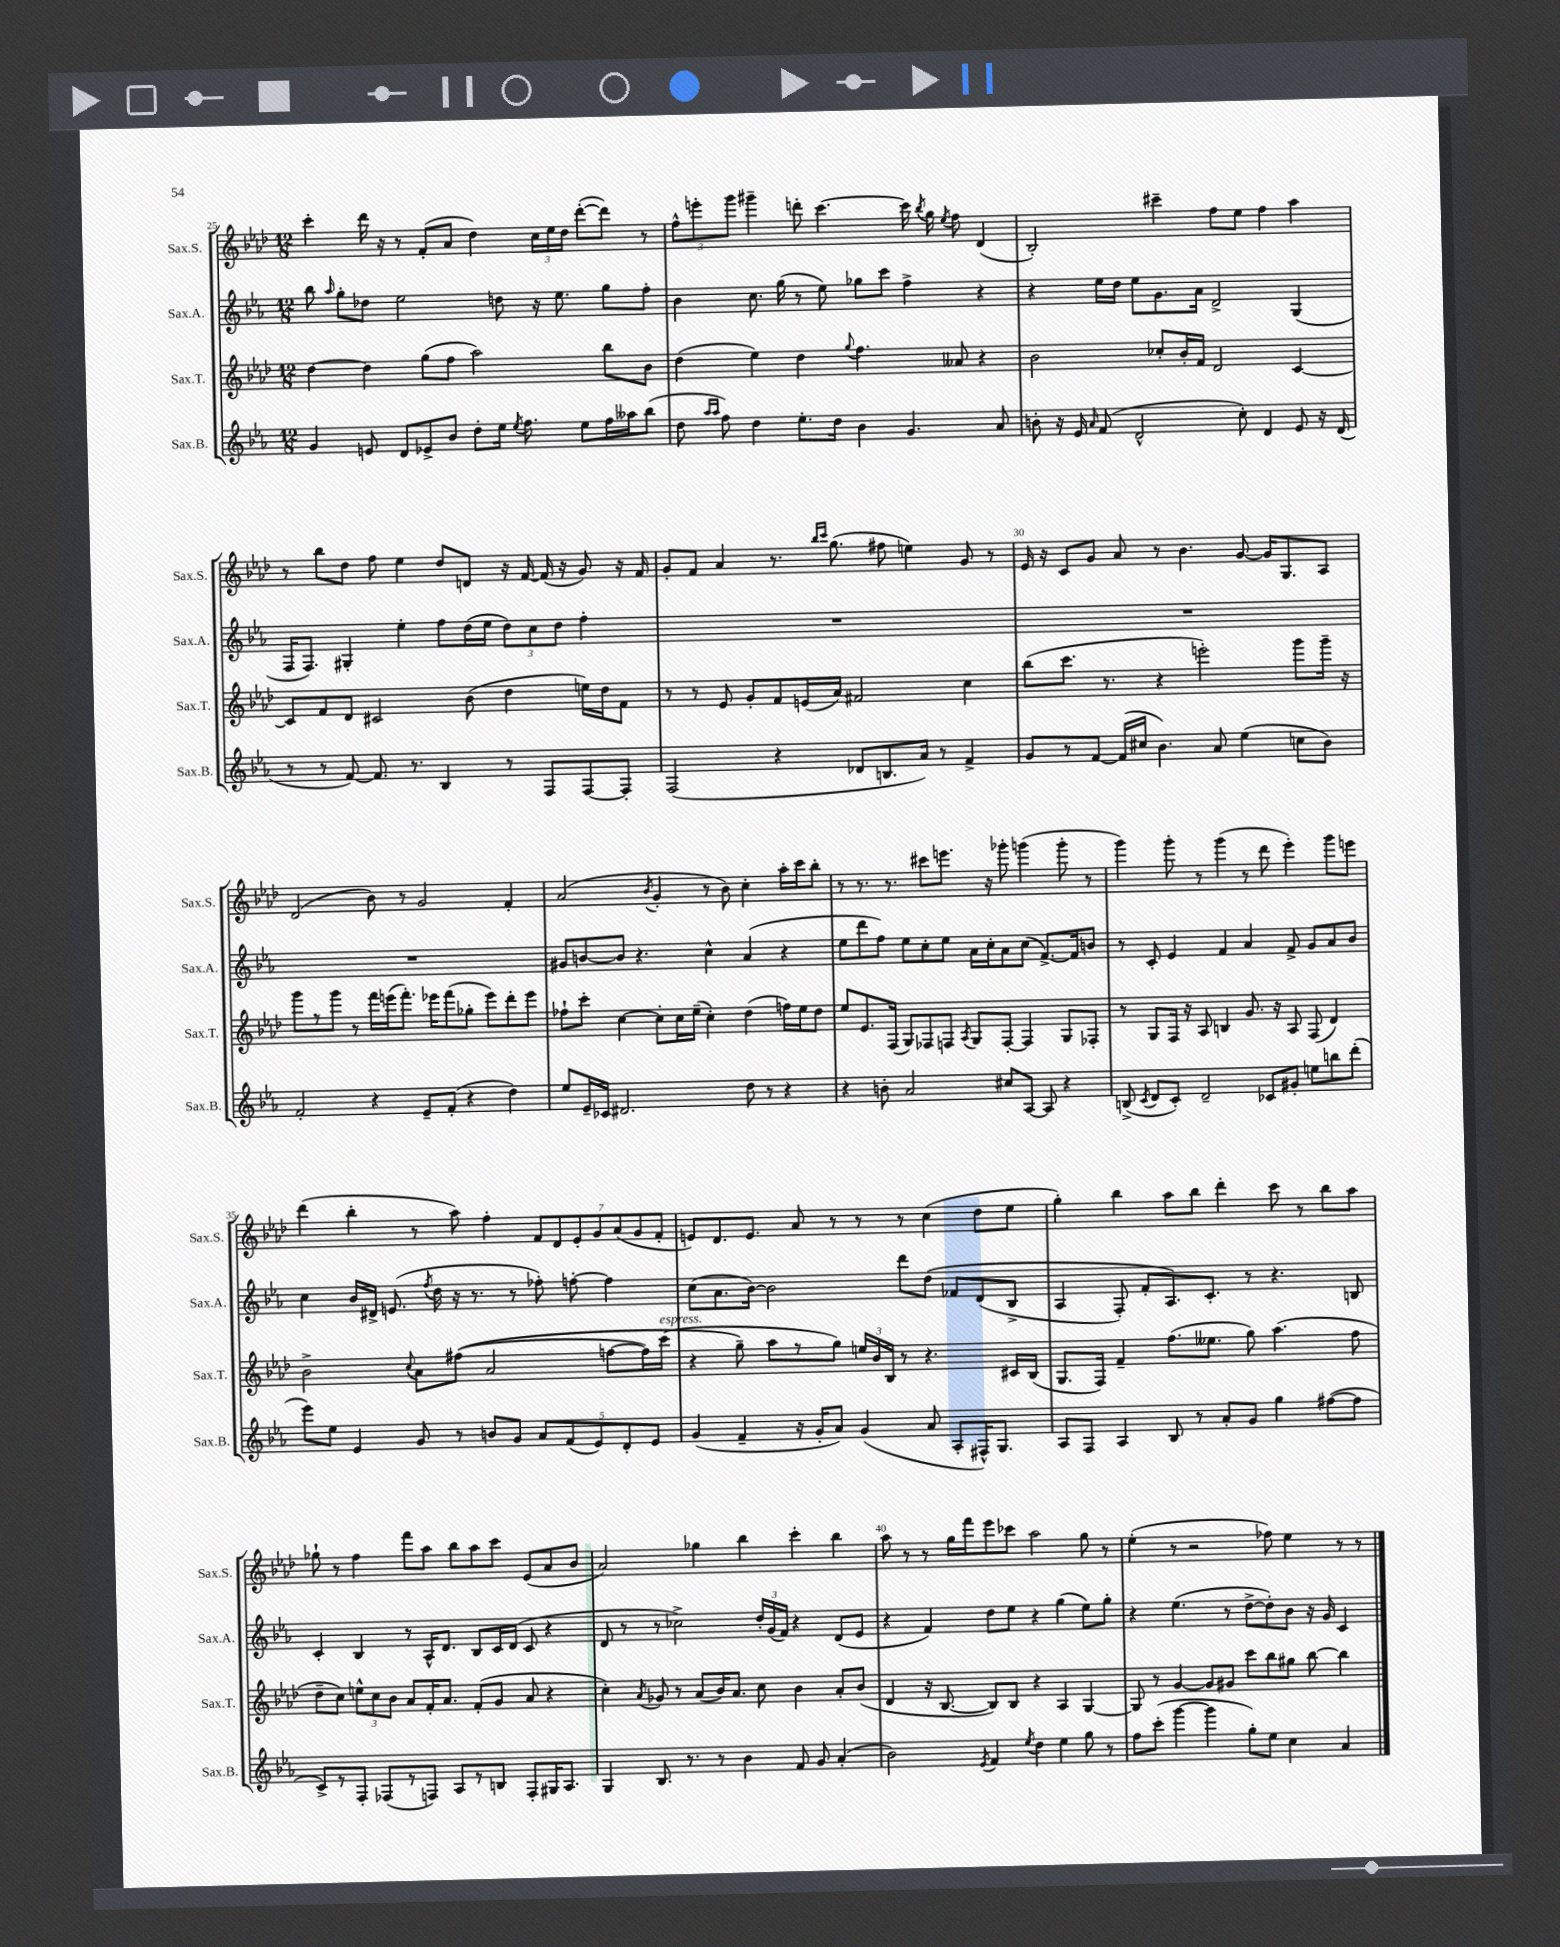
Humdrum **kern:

**kern	**kern	**kern	**kern
*staff4	*staff3	*staff2	*staff1
*clefG2	*clefG2	*clefG2	*clefG2
*k[b-e-a-]	*k[b-e-a-d-]	*k[b-e-a-]	*k[b-e-a-d-]
*M12/8	*M12/8	*M12/8	*M12/8
4g	[4dd-	8bb-	4ccc'
.	.	16qqaa-	.
.	.	8gg'	.
8e	4dd-]	8dd-	16ddd-
.	.	.	16r
8d	.	2ee-	8r
8e-^	(8gg	.	(8f'
8b-	8ff	.	8a-
8dd'	2aa-)	.	4dd-)
16ee-	.	8dd	.
8qee-	.	.	.
8.ff	.	.	.
.	.	16r	24cc
.	.	.	24ee-
.	.	8.ee-	.
.	.	.	24dd-
8ee-	.	.	([8ddd-'
16ff	8bb-	8gg	8ddd-])
16aa--	.	.	.
(8bb-	8b-	8ff'	8r
=	=	=	=
8dd	(4dd-	4b-	12ff^^
.	.	.	12eee'
16qqaa-	.	.	.
16qqaa-	.	.	.
8ff)	.	.	.
.	.	.	12ggg
4dd	4ee-)	8.cc	4ggg#~
.	.	(16gg	.
8.ee-'	4dd-	8r	8ddd'
.	.	8ee-)	[4.ccc
16dd	.	.	.
.	8qqgg	.	.
4b-	4.ff	8gg-	.
.	.	8ccc	.
4.g	.	4ff^	16ccc]
.	.	.	8qbb-
.	.	.	16gg
.	.	.	8qee-
.	8a--	.	8ff
.	4r	4r	(4d-
8a-	.	.	.
=	=	=	=
8b'	2b-	4r	2B-')
16r	.	.	.
16e-	.	.	.
16qqa-	.	.	.
(8f	.	16ee-	.
.	.	16dd	.
2d^^	.	8ee-	.
.	8cc-'	8.g	4ccc#~
.	16b-'	.	.
.	16f	16a-	.
.	2d-	2d^	8ff
8cc')	.	.	8ee-
4d	.	.	4ff
8e-	[4c	(4G	4aa-
16r	.	.	.
(16d	.	.	.
=	=	=	=
8r	8c]	16F	8r
.	.	8.F)	.
8r	8f	.	8bb-
[8f)	8d-	4G#'	8dd-
8.f]	2c#	.	8ff
.	.	4ee-'	4ee-
8.r	.	.	.
4B-	.	8ff	8dd-
.	(8b-	(16dd	8d
.	.	16ee-	.
8r	4dd-	12dd)	16r
.	.	.	[16f
.	.	12cc	.
8F	.	.	(16f]
.	.	12dd	.
.	.	.	16r
[8F	16ee)	4ff'	8g)
.	16dd-	.	.
8F']	8f	.	16r
.	.	.	16f
=	=	=	=
(2F	8r	1.r	8g'
.	8r	.	8f
.	8e-	.	4a-
.	8g'	.	.
4r	8f	.	8.r
.	(16e	.	.
.	.	.	16qqbb-
.	.	.	16qqccc
.	16a-)	.	(8.gg
8d-	2f#	.	.
8.B	.	.	8ff#
.	.	.	4ee)
16a-)	.	.	.
8r	.	.	.
4f^	4cc	.	8g
.	.	.	8r
=	=	=	=
8g	(8bb-	1.r	16e-
.	.	.	16r
8r	8.ccc	.	8c
[8f	.	.	8g
.	8.r	.	.
(16f]	.	.	8a-
16cc#	.	.	.
4.b-)	4r	.	8r
.	.	.	4.b-
.	2eee')	.	.
8a-	.	.	.
(4ee-	.	.	[8g
.	.	.	16g]
.	.	.	8.G
8cc	8ggg	.	.
8b-)	16ggg~	.	8A-
.	16r	.	.
=	=	=	=
2f'	8ggg	1.r	(2d-
.	8r	.	.
.	8ggg	.	.
.	8r	.	.
4r	16fff	.	8b-)
.	(16eee	.	.
.	8.fff')	.	8r
8e-~	.	.	2g
.	16eee-	.	.
(8f'	(8fff	.	.
4r	8gg-'	.	.
.	8eee-)	.	.
4dd)	8ddd-'	.	4f'
.	8eee-	.	.
=	=	=	=
8ee-	8ff-`	8g#	(2a-
16e-~	8ccc'	[8b	.
16c-	.	.	.
2.d#	[4cc	8b]	.
.	.	4.r	.
.	.	.	8qb-
.	8cc']	.	4g'
.	16cc	.	.
.	(16ee-~	.	.
.	4cc')	4cc^^	8r
.	.	.	8b-)
8dd	(4dd-	(4a-	4cc'
8r	.	.	.
4r	16ff)	4r	16aa-'
.	16ee-	.	16ccc
.	8dd-	.	8bb-'
=	=	=	=
4r	8ee-	8ee-	8r
.	8.e-	8ddd	8.r
8b'	.	8ff)	.
.	(16F	.	8.r
2a-	8G)	8ee-	.
.	8F-	8cc'	8ccc#
.	8F	8ee-	8.eee
.	8qA-	.	.
.	8G	16a-	.
.	.	16cc'	16r
8cc#	[8F'	8a-	8ggg-'
[8A-	4F]	(8cc	(4ggg
8A-]	.	[8.f^)	.
4r	8G	.	8ggg'
.	.	16f]	.
.	8F-'	8b	8r
=	=	=	=
(8B^	8r	8r	4ggg)
8qc	.	.	.
8d	8G	8c'	.
8c')	16F	4e-	8ggg'
.	16r	.	.
2d~	8A-	.	8r
.	4B	4f	(4ggg
.	8.g	4a-	8r
8c-	.	.	8ddd-
.	16r	.	.
8g#'	8A-	8f^	4eee-')
8ee	(8F	8g	.
8bb	4d-)	8a-	8ggg
(8ddd'	.	8b-	8eee
=	=	=	=
8eee-)	2b-^	4cc	(4ddd-
8ee-	.	.	.
4e-	.	16b-	4bb-'
.	.	16d#^	.
.	.	(8.e	.
.	8qqcc	.	.
8g	8a-	.	8r
.	.	8qff	.
.	.	16dd	.
8r	&((8ff#	16r	8aa-)
.	.	8.r	.
8b	2a-	.	4ff'
8g	.	8r	.
10a-	.	8ff-')	14f
.	.	.	14d-
(10f	.	.	.
.	.	[8ff'	.
.	.	.	14e-'
10e-)	.	.	.
.	.	.	14g
.	[8ff	4ff]	.
.	.	.	(14a-
10d'	.	.	.
.	.	.	14g
.	16ff])	.	.
10e-	.	.	.
.	.	.	14f'
.	(16ccc	.	.
=	=	=	=
(4g	4r	(8cc	8e)
.	.	8.a-	8.d-
4f~	8gg~&)	.	.
.	.	[16b-)	8.e
.	8aa-	2b-]	.
16r	8r	.	8a-
16g'	.	.	.
8a-)	8gg)	.	8r
(4g	24ee	.	8r
.	24b-	.	.
.	24B-	.	.
.	8r	8ddd	8r
8a-	4.r	&(8dd	(4cc
8A-'	.	8f-	.
16F#^^)	.	(8d	8dd-
8.G	.	.	.
.	16c#	8B-^	8ee-
.	(16B-	.	.
=	=	=	=
8A-	8.G	4A-	4gg')
8F	.	.	.
.	16F)	.	.
4A-	4f~	8F')	4bb-
.	.	8f'	.
8B-	(8.ff	8.A-&)	8aa-
8r	.	.	8bb-
.	8.ee--	8.c'	.
8a-'	.	.	4ddd-'
8g	8gg)	8r	.
4gg	(4.aa-	4.r	8ccc
.	.	.	8r
([8ff#	.	.	8bb-
8ff#]	8ff	8B	8aa-
=	=	=	=
8c^)	8dd-~	4c'	8gg-`
8r	8cc)	.	8r
8F'	12ee^^	4B-	4ff
.	12cc	.	.
(8F-	.	.	.
.	12b-	.	.
8r	8a-	8r	8fff
8F)	16f'	16A-^^	8aa-
.	8.a-	8.d	.
8A-	.	.	8bb-
8r	(8f'	8B-	8aa-
8B	8g	16c	8ccc
.	.	(16d	.
8F'	8a-	8c	(8e-
16G#	4r	4r	8a-
8.A-	.	.	.
.	.	.	8b-
=	=	=	=
4G	4cc')	8d	2a-)
.	.	8r	.
.	8qa-	.	.
8.B-	8g-	8r	.
.	8r	2cc-^)	.
8.r	.	.	.
.	(8a-	.	4gg-
8r	16b-)	.	.
.	8.a-	.	.
4b-	.	.	4bb-
.	8cc	24dd'	.
.	.	(24g	.
.	.	24f)	.
8f	4b-	4r	4ccc'
8g	.	.	.
(4a-'	8a-'	(8d	4bb-
.	(8b-	8e-	.
=	=	=	=
2b-)	4d-	4r	8aa-
.	.	.	8r
.	16r	4f)	8r
.	[8.B-	.	.
.	.	.	16gg
.	.	.	16fff
8qe-	.	.	.
4f	8B-])	8dd	8eee-
.	8B-	8ee-	8ccc-
8qee-	.	.	.
4dd	4r	4r	2aa-
4ee-	4A-	(4gg	.
8gg	[4G	8ee-)	8gg
8r	.	8gg'	8r
=	=	=	=
8ff	8G]	4r	(4ee-'
(8ccc'	8r	.	.
[4ggg	[4g	(4.ee-	8r
.	.	.	2r
4ggg]	8g]	.	.
.	8g#	8r	.
8gg')	8ccc	[8dd^	.
8ee-	8bb-	8dd'])	8ff-)
4cc	8gg#	8b-	4ee-
.	[8bb-	16r	.
.	.	16g	.
4a-	4bb-]	4c	8r
.	.	.	8r
==	==	==	==
*-	*-	*-	*-
